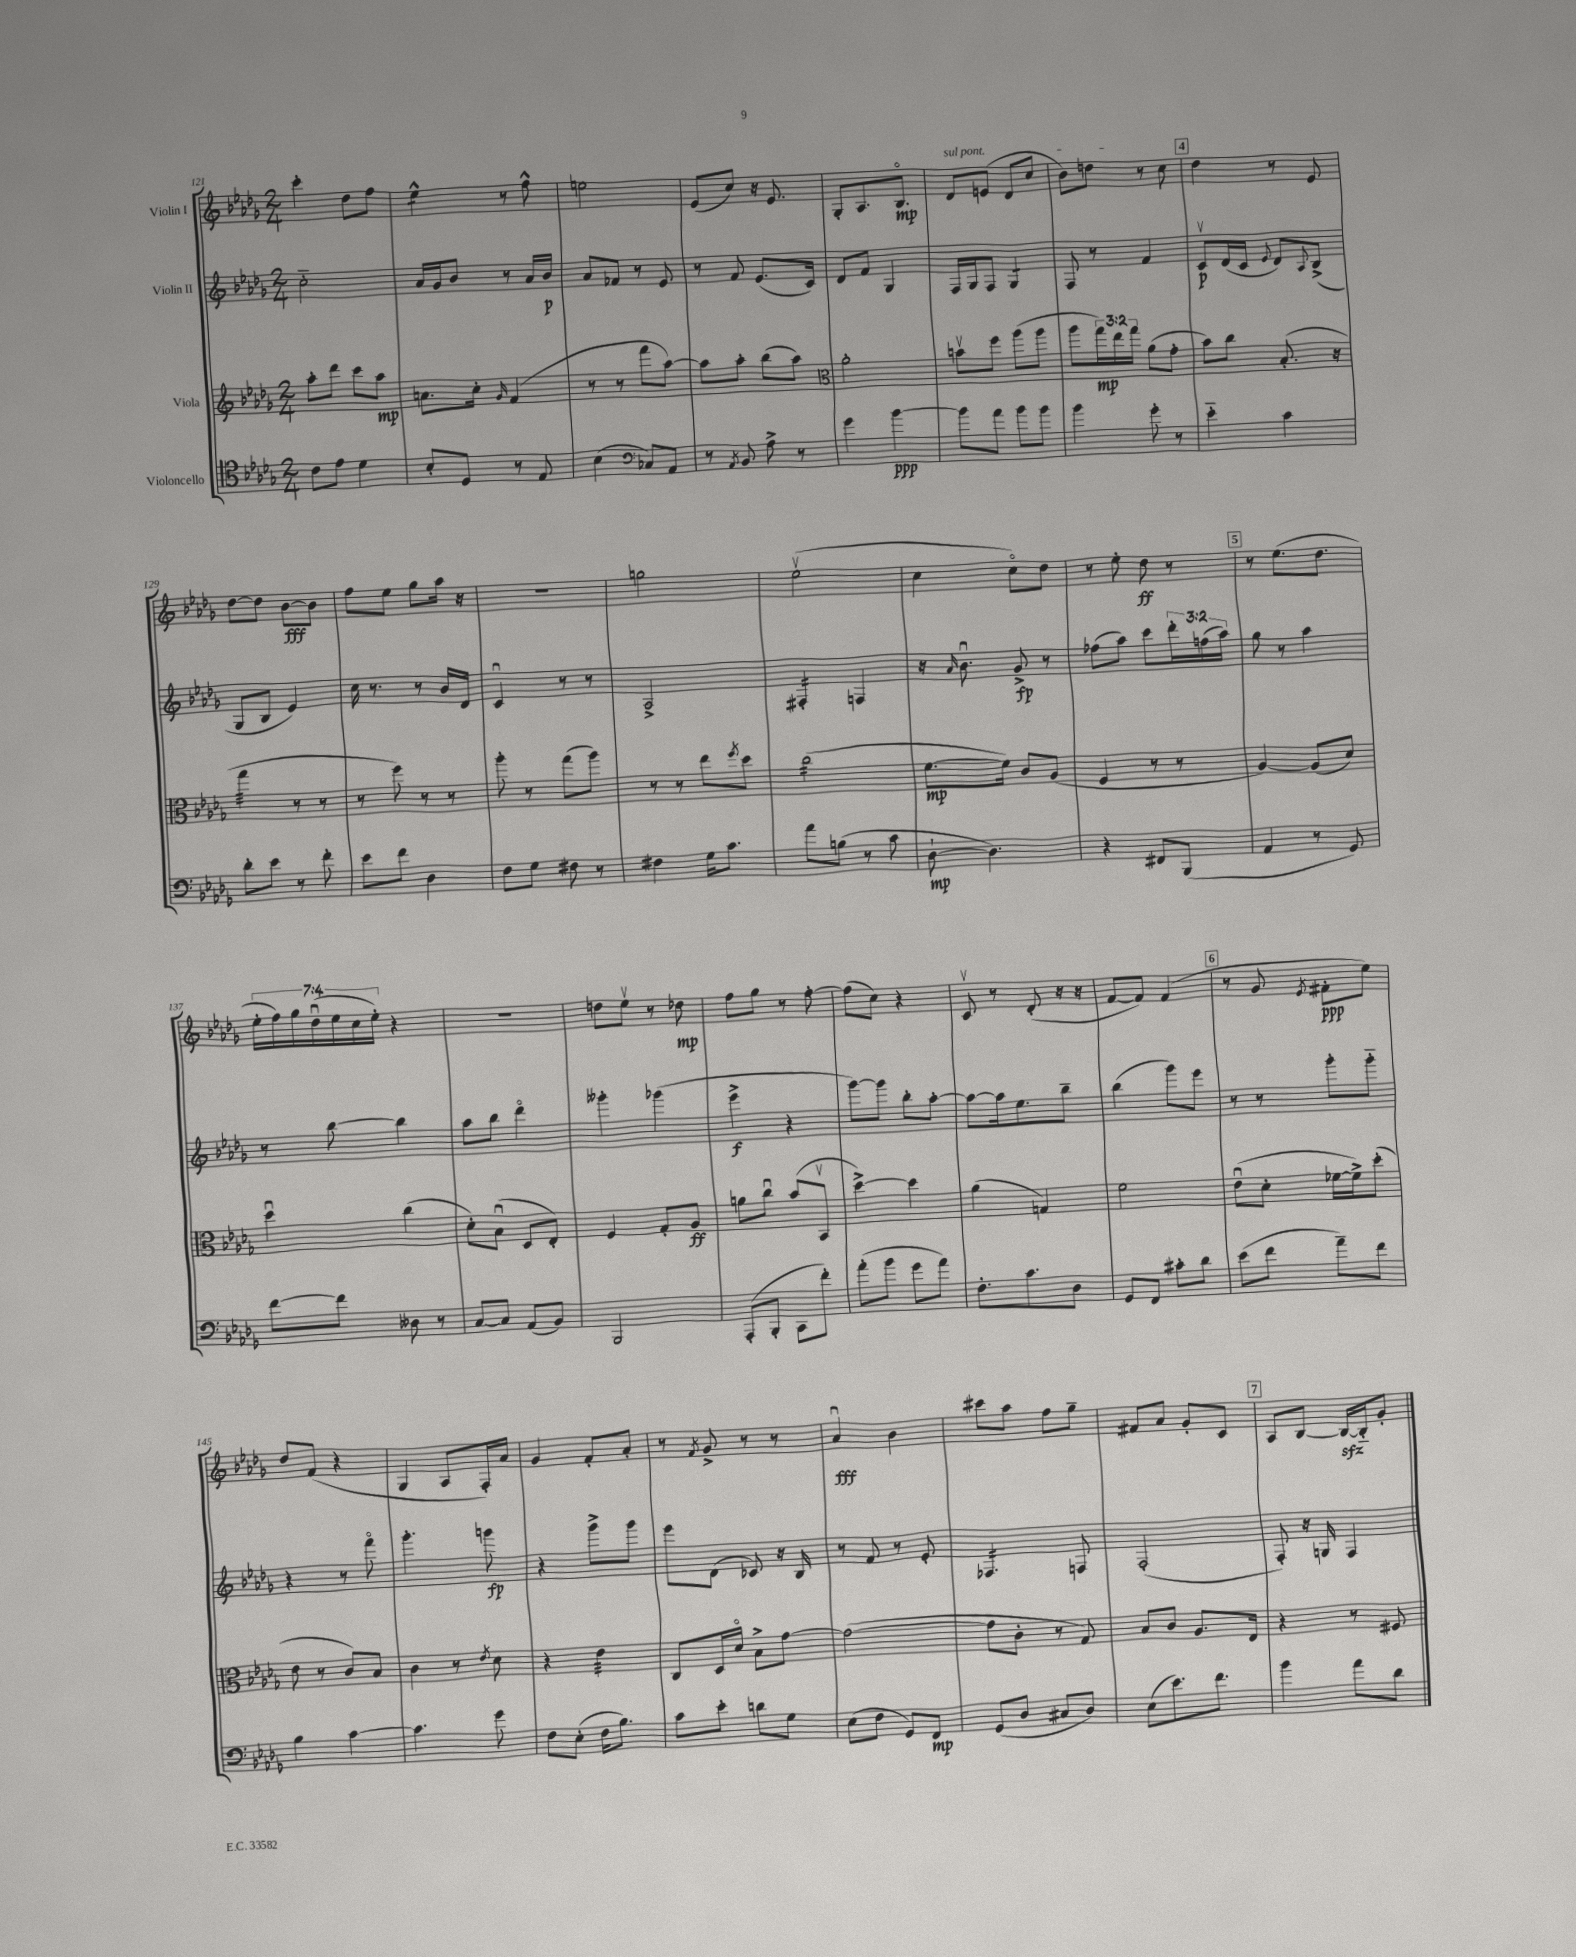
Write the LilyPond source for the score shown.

<<
\new StaffGroup <<
\new Staff = "s0" \with { instrumentName = "Violin I" } {
    \clef treble \key des \major \numericTimeSignature \time 2/4 \override Staff.TupletNumber.text = #tuplet-number::calc-fraction-text
    c'''4-. des''8 f''8 |
    ees''4:8-^ r8 f''8-^ |
    e''2 |
    ees'8( c''8) r16 ees'8. |
    ges8-. aes8. bes8.\flageolet\mp |
    \once \override TextSpanner.bound-details.left.text = \markup { \italic "sul pont." } des'8\startTextSpan e'8( des'8 c''8 |
    bes'8) d''8\stopTextSpan r8 c''8 |
    \mark \markup { \box "4" } des''4 r8 ees'8 |
    des''8~ des''8 bes'8~\fff bes'8 |
    f''8 ees''8 ges''8 aes''16 r16 |
    R2 |
    g''2 |
    ees''2\upbow( |
    c''4 c''8\flageolet) des''8 |
    r8 ees''8-. des''8\ff r8 |
    \mark \markup { \box "5" } r8 ees''8.( des''8. |
    \tuplet 7/4 { ees''16-. f''16) ges''16 des''16\downbow( ees''16 c''16 ees''16-.) } r4 |
    R2 |
    d''8 ees''8\upbow r8 des''8\mp |
    f''8 ges''8 r8 f''8~-. |
    f''8( c''8) r4 |
    c'8\upbow r8 des'8-.( r16 r16 |
    f'8~ f'8) f'4( |
    \mark \markup { \box "6" } r8 ges'8 \acciaccatura { ees'8 } fis'8-.\ppp ees''8) |
    des''8 f'8( r4 |
    ges4 aes8 f16-.) aes'16 |
    ges'4 f'8-. aes'8-. |
    r8 \acciaccatura { f'8 } ges'8-> r8 r8 |
    aes'4\downbow\fff bes'4 |
    cis'''8 aes''8 f''8 ges''8-- |
    fis'8 aes'8 ges'8-. c'8 |
    \mark \markup { \box "7" } aes8 bes8~ bes16~\sfz bes16-_ ges'8-. \bar "|." |
}
\new Staff = "s1" \with { instrumentName = "Violin II" } {
    \clef treble \key des \major \numericTimeSignature \time 2/4 \override Staff.TupletNumber.text = #tuplet-number::calc-fraction-text
    c''2-_ |
    aes'16 ges'16 bes'8 r8 aes'16 bes'16\p |
    aes'8 fes'8 r8 ees'8 |
    r8 f'8 ees'8.( c'16) |
    des'8 f'8 ges4 |
    f16 ges16 f8 ges4:8 |
    f8 r8 f'4 |
    \mark \markup { \box "4" } c'8\upbow\p des'16( c'16 \appoggiatura { ees'8 } des'8) \appoggiatura { aes8 } bes8->( |
    ges8 bes8 ees'4) |
    c''16 r8. r8 bes'16 des'16 |
    c'4\downbow r8 r8 |
    aes2-> |
    fis4:16-. f4 |
    r16 \grace { aes'16 } bes'8.\downbow ges'8->\fp r8 |
    fes''8( aes''8) c'''8 \tuplet 3/2 { des'''16-. f''16( aes''16) } |
    \mark \markup { \box "5" } ges''8 r8 aes''4 |
    r8 bes''8~ bes''4 |
    aes''8 bes''8 des'''4\flageolet |
    geses'''4-. ges'''4( |
    ees'''4->\f r4 |
    ges'''8~) ges'''8 bes''8-. aes''8~-. |
    aes''8~ aes''16 ees''8. bes''8-- |
    bes''4( ges'''8) ees'''8 |
    \mark \markup { \box "6" } r8 r8 ges'''8-. ges'''8-_ |
    r4 r8 f'''8\flageolet |
    ges'''4.-. g'''8\fp |
    r4 ges'''8-> ges'''8 |
    ees'''8 des'8( ces'8) r16 bes16 |
    r8 f'8 r8 ees'8-. |
    fes4.:16 f8 |
    f2-.( |
    \mark \markup { \box "7" } f8-.) r16 g16 f4 \bar "|." |
}
\new Staff = "s2" \with { instrumentName = "Viola" } {
    \clef treble \key des \major \numericTimeSignature \time 2/4 \override Staff.TupletNumber.text = #tuplet-number::calc-fraction-text
    aes''8-. des'''8 c'''8 aes''8\mp |
    a'8. c''16-. \grace { ges'16 } f'4( |
    r8 r8 f'''8 aes''8~) |
    aes''8 aes''8-. bes''8( aes''8) |
    \clef alto aes'2-. |
    b'8\upbow f''8 aes''8( aes''8 |
    aes''8 \tuplet 3/2 { ges''16\mp) ees''16 ges''16 } aes'8( ges'8-. |
    \mark \markup { \box "4" } bes'8) c''8 bes8.-.( r16 |
    ges''4:32 r8 r8 |
    r8 f''8) r8 r8 |
    aes''8-. r8 ges''8( aes''8) |
    r8 r8 ees''8 \acciaccatura { f''8 } des''8 |
    c''2:16( |
    f'8.~\mp f'16) c'8 aes8( |
    f4 r8 r8 |
    \mark \markup { \box "5" } aes4~) aes8( des'8) |
    des''4\downbow c''4( |
    des'8-.) bes8\downbow( des8 ees8-.) |
    f4 ges8-. aes8\ff |
    a'8 c''8\downbow bes'8( bes,8\upbow |
    des''4~->) des''4 |
    aes'4( g4) |
    f'2 |
    \mark \markup { \box "6" } ees'8\downbow( des'8-. fes'16~ fes'16->) des''8-.( |
    ees'8 r8 c'8) bes8 |
    c'4 r8 \acciaccatura { ees'8 } des'8 |
    r4 ees'4:32 |
    c8 des16 des'16\flageolet bes8-> ges'8~ |
    ges'2~( |
    ges'8 c'8-. r8 ges8) |
    bes8 c'8 aes8. ees16 |
    \mark \markup { \box "7" } r4 r8 fis8 \bar "|." |
}
\new Staff = "s3" \with { instrumentName = "Violoncello" } {
    \clef tenor \key des \major \numericTimeSignature \time 2/4
    c'8 ees'8 des'4 |
    bes8-. des8 r8 ees8 |
    bes4( \clef bass ces8) aes,8 |
    r8 \acciaccatura { aes,8 } bes,8 aes8-> r8 |
    ges'4 bes'4~\ppp |
    bes'8 aes'8 bes'8 bes'8 |
    bes'4 ges'8-. r8 |
    \mark \markup { \box "4" } ees'4-_ c'4 |
    des'8-. ees'8 r8 f'8-. |
    ees'8 f'8 des4 |
    f8 ges8 fis8 r8 |
    fis4 ges16 c'8. |
    aes'8 b8( r8 c'8 |
    des8~-!\mp des4.) |
    r4 fis,8 bes,,8( |
    \mark \markup { \box "5" } aes,4 r8 ges,8) |
    f'8~ f'8 deses8 r8 |
    c8~ c8 aes,8( bes,8) |
    bes,,2 |
    aes,,8-.( bes,,8-. c,8 f'8-.) |
    aes'8-.( bes'8 ges'8 aes'8) |
    f8.-. c'8. des8 |
    ges,8 f,8 cis'8-. des'8 |
    \mark \markup { \box "6" } ees'8( f'8 aes'8--) f'8 |
    bes4 c'4~ |
    c'4. ges'8 |
    f8 ees8-.( f16 bes8.) |
    c'8 ees'8-. d'8 ges8 |
    ees8( f8 ges,8) f,8\mp |
    ges,8( des8 cis8 des8) |
    ees8( ees'8.) f'8. |
    \mark \markup { \box "7" } bes'4 aes'8 des'8 \bar "|." |
}
>>
>>
\layout { \context { \Score currentBarNumber = #121 } }
